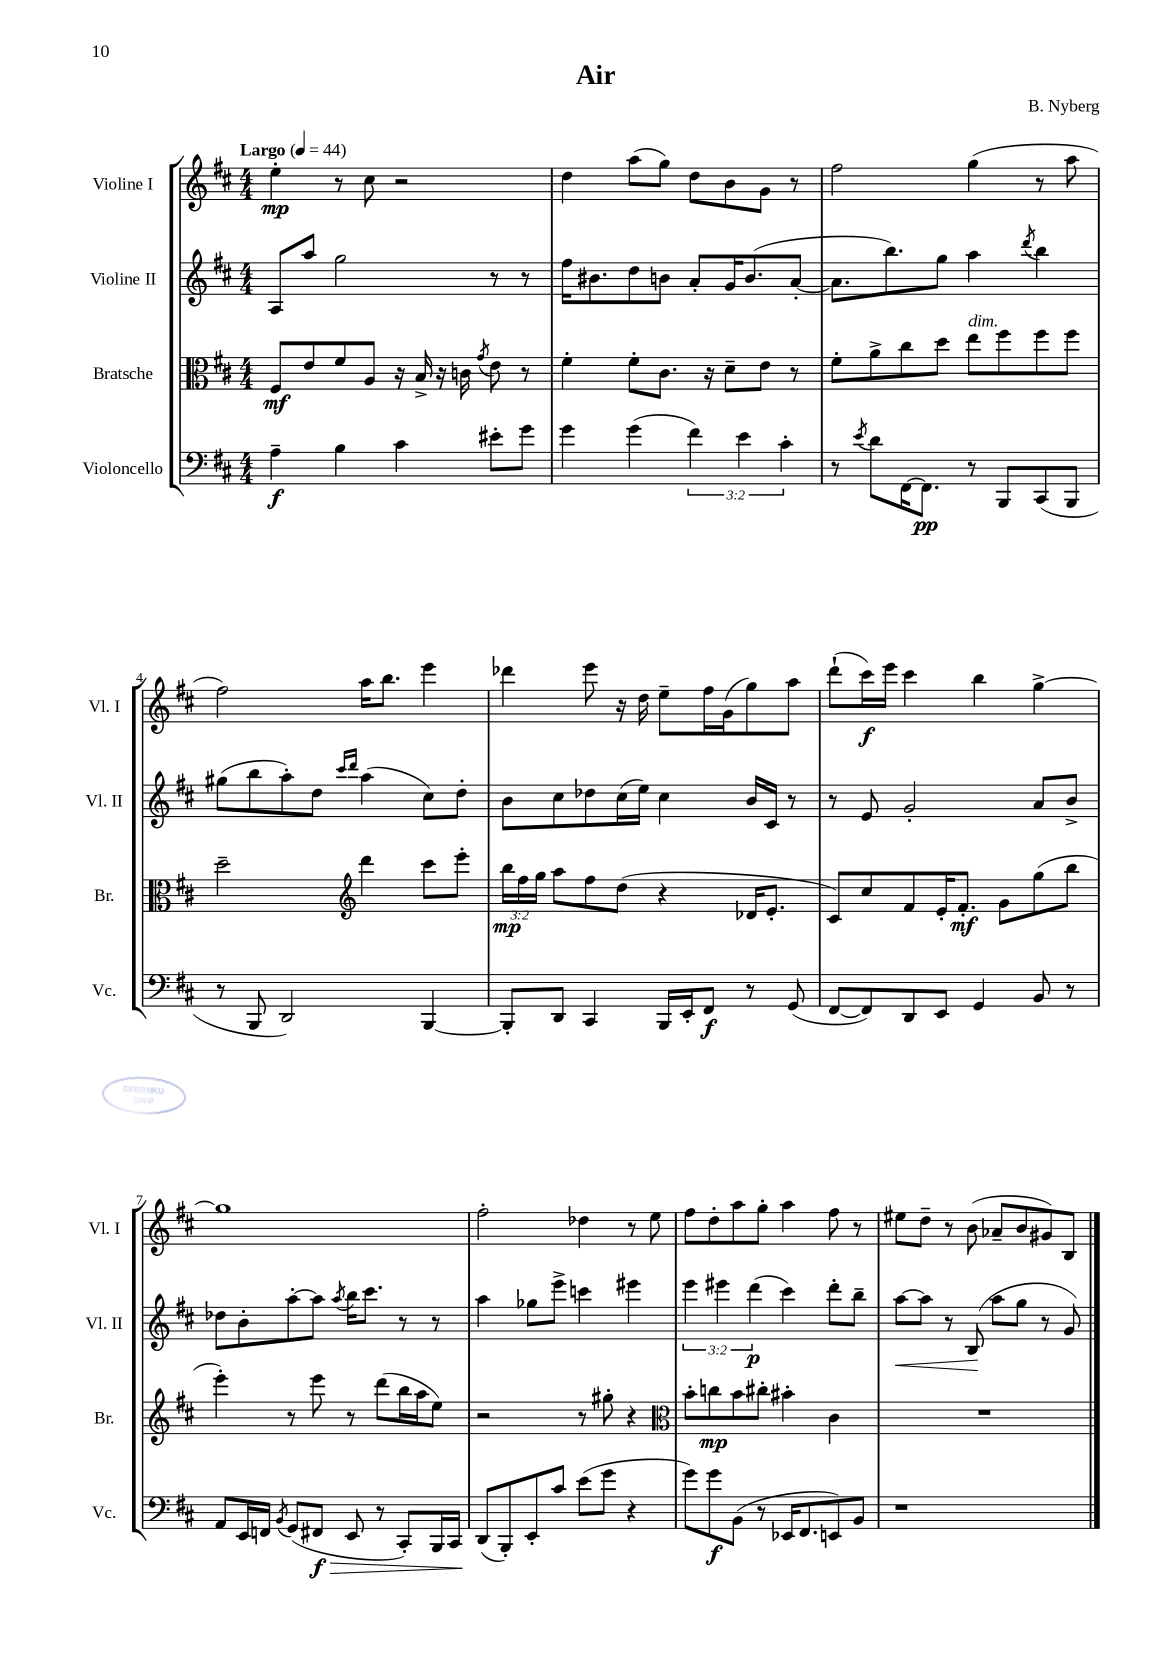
\header { title = "Air" composer = "B. Nyberg" }
<<
\new StaffGroup <<
\new Staff = "s0" \with { instrumentName = "Violine I" shortInstrumentName = "Vl. I" } {
    \clef treble \key d \major \numericTimeSignature \time 4/4 \tempo "Largo" 4 = 44
    \autoBeamOff e''4-.\mp r8 cis''8 r2 |
    d''4 a''8[( g''8]) d''8[ b'8 g'8] r8 |
    fis''2 g''4( r8 a''8 |
    fis''2) a''16[ b''8.] e'''4 |
    des'''4 e'''8 r16 d''16 e''8[-- fis''16 g'16( g''8) a''8] |
    d'''8[-!( cis'''16\f) e'''16] cis'''4 b''4 g''4~-> |
    g''1 |
    fis''2-. des''4 r8 e''8 |
    fis''8[ d''8-. a''8 g''8]-. a''4 fis''8 r8 |
    eis''8[ d''8]-- r8 b'8( aes'8[-- b'8 gis'8) b8] \bar "|." |
}
\new Staff = "s1" \with { instrumentName = "Violine II" shortInstrumentName = "Vl. II" } {
    \clef treble \key d \major \numericTimeSignature \time 4/4 \override Staff.TupletNumber.text = #tuplet-number::calc-fraction-text
    \autoBeamOff a8[ a''8] g''2 r8 r8 |
    fis''16[ bis'8. d''8 b'8] a'8[-. g'16 b'8.( a'8]~-. |
    a'8.[ b''8.) g''8] a''4 \acciaccatura { d'''8 } b''4 |
    gis''8[( b''8 a''8-.) d''8] \grace { cis'''16[ d'''16] } a''4( cis''8[) d''8]-. |
    b'8[ cis''8 des''8 cis''16( e''16]) cis''4 b'16[ cis'16] r8 |
    r8 e'8 g'2-. a'8[ b'8]-> |
    des''8[ b'8-. a''8~-. a''8] \acciaccatura { a''8 } b''16[ cis'''8.] r8 r8 |
    a''4 ges''8[ e'''8]-> c'''4 eis'''4 |
    \tuplet 3/2 { e'''4 eis'''4 d'''4\p( } cis'''4) d'''8[-. b''8]-- |
    a''8[~\< a''8] r8 b8\!( a''8[ g''8] r8 g'8) \bar "|." |
}
\new Staff = "s2" \with { instrumentName = "Bratsche" shortInstrumentName = "Br." } {
    \clef alto \key d \major \numericTimeSignature \time 4/4 \override Staff.TupletNumber.text = #tuplet-number::calc-fraction-text
    \autoBeamOff fis8[\mf e'8 fis'8 a8] r16 b16-> r16 c'16 \acciaccatura { g'8 } e'8 r8 |
    fis'4-. fis'8[-. cis'8.] r16 d'8[-- e'8] r8 |
    fis'8[-. a'8-> cis''8 d''8] e''8[^\markup { \italic "dim." } fis''8 fis''8 fis''8] |
    d''2-- \clef treble d'''4 cis'''8[ e'''8]-. |
    \tuplet 3/2 { b''16[\mp fis''16 g''16] } a''8[ fis''8 d''8]( r4 des'16[ e'8.]-. |
    cis'8[) cis''8 fis'8 e'16-. fis'8.]-.\mf g'8[ g''8( b''8] |
    e'''4-.) r8 e'''8 r8 d'''8[( b''16 a''16 e''8]) |
    r2 r8 gis''8-. r4 |
    \clef alto b'8[-. c''8\mp b'8 cis''8]-. bis'4-. cis'4 |
    R1 \bar "|." |
}
\new Staff = "s3" \with { instrumentName = "Violoncello" shortInstrumentName = "Vc." } {
    \clef bass \key d \major \numericTimeSignature \time 4/4 \override Staff.TupletNumber.text = #tuplet-number::calc-fraction-text
    \autoBeamOff a4--\f b4 cis'4 eis'8[-. g'8] |
    g'4 g'4( \tuplet 3/2 { fis'4) e'4 cis'4-. } |
    r8 \acciaccatura { e'8 } d'8[ fis,16~ fis,8.]\pp r8 b,,8[ cis,8( b,,8] |
    r8 b,,8 d,2) b,,4~ |
    b,,8[-. d,8] cis,4 b,,16[ e,16-. fis,8]\f r8 g,8( |
    fis,8[~ fis,8) d,8 e,8] g,4 b,8 r8 |
    a,8[ e,16 f,16] \acciaccatura { b,8 } g,8[( fis,8]\f\> e,8 r8 cis,8[-.) b,,16 cis,16] |
    d,8[\!( b,,8-.) e,8-. cis'8] e'8[( g'8] r4 |
    g'8[) g'8\f b,8]( r8 ees,16[ fis,8. e,8) b,8] |
    r1 \bar "|." |
}
>>
>>
